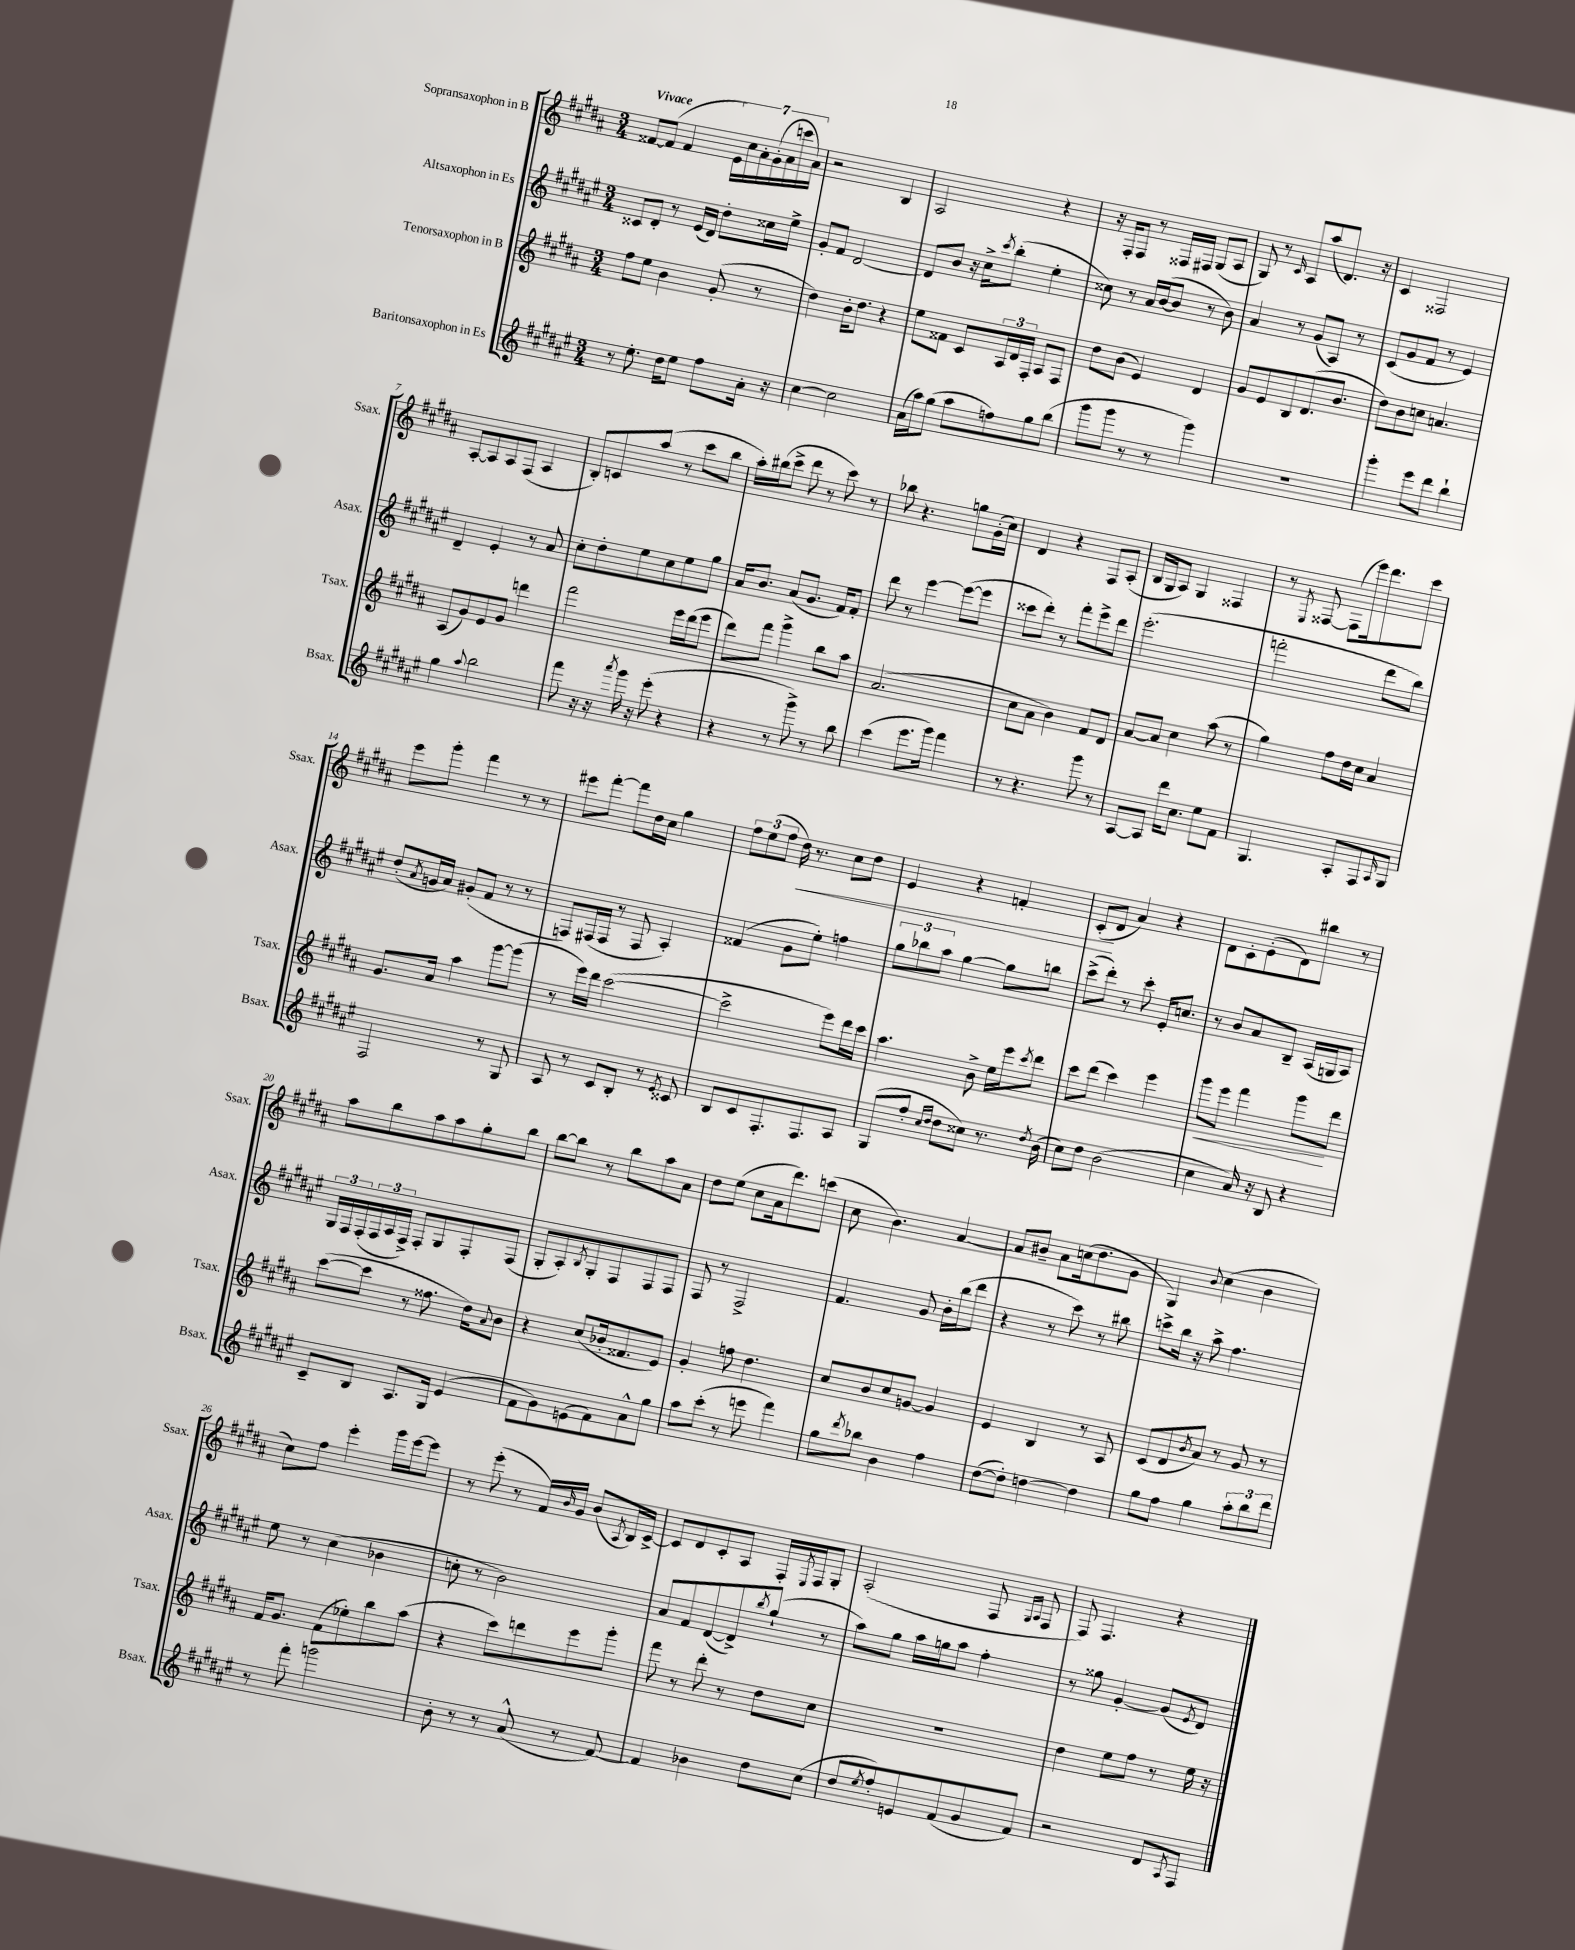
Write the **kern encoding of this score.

**kern	**kern	**kern	**kern
*staff4	*staff3	*staff2	*staff1
*clefG2	*clefG2	*clefG2	*clefG2
*k[f#c#g#d#a#e#]	*k[f#c#g#d#a#]	*k[f#c#g#d#a#e#]	*k[f#c#g#d#a#]
*M3/4	*M3/4	*M3/4	*M3/4
8r	8ff#	8c##	[8f##
8.ee#'	8ee	8d#'	(8f##]
.	4b	8r	4f##
16dd#	.	.	.
8ee#	.	(16e#	.
.	.	16d#)	.
8ff#	(8g#'	8dd#'	28e)
.	.	.	28cc#
.	.	.	28a#'
.	.	.	(28g#'
16a#'	8r	16cc##	.
.	.	.	28a#
.	.	.	28ccc
16r	.	16ee#^	.
.	.	.	28a#)
=	=	=	=
[4cc#	4dd#)	8g#'	2r
.	.	8f#	.
2cc#]	16b'	[2d#	.
.	8.dd#	.	.
.	4r	.	4B
=	=	=	=
(16a#	8ee	8d#]	2A#
16aa#)	.	.	.
(8gg#	8f##	8b	.
8aa#	8c#	16r	.
.	.	16cc#^	.
.	.	8qccc#	.
8ff)	24A#	(8bb'	.
.	24d#	.	.
.	24F#'	.	.
8gg#	8A#	4ee#'	4r
(8bb	8F#	.	.
=	=	=	=
8ggg#	8dd#	8cc##)	16r
.	.	.	16F#'
8ggg#	(8b	8r	8F#
8r	4e)	16a#	8r
.	.	([16b	.
8r	.	8b]	16F##
.	.	.	16F#
4ggg#)	4d#	8r	(8G#
.	.	8b)	8A#
=	=	=	=
2.r	8g#	4a#	8G#)
.	8e	.	8r
.	.	.	16qqc#
.	8B	8r	8A#
.	(8.d#	(8g#	(8aa#
.	.	8A#)	8.d#)
.	8.b	.	.
.	.	8r	.
.	.	.	16r
=	=	=	=
4ggg#'	8dd#)	(8c#	4c#
.	8b	8g#	.
8eee#	8cc	8f#	2F##
8ddd#	4.a	8r	.
4bb`	.	4e#)	.
=	=	=	=
4gg#	(8A#	4d#~	[8A#'
.	8g#)	.	8A#]
8qqaa#	.	.	.
2bb	8e	4e#'	8A#
.	8g#	.	(8F#
.	4ddd	8r	4A#
.	.	8a#	.
=	=	=	=
8fff#	2fff#	8cc#'	8B')
16r	.	8dd#'	8c
16r	.	.	.
8qaaa#	.	.	.
16ggg#	.	8ee#	(8aa#
16r	.	.	.
(8eee#'	.	8cc#	8r
4r	16eee	8ee#	8ccc#
.	(16ddd#	.	.
.	8eee	8gg#	8bb
=	=	=	=
4r	8ddd#)	16a#	16aa#')
.	.	8.b	(16bb#
.	8fff#	.	8ccc#^
8r	4ggg#^	(8a#	8ddd#
8ggg#^)	.	8.g#	8r
8r	8bb	.	8ccc#)
.	.	16f#)	.
8bb	8aa#	8f#'	8r
=	=	=	=
(4ccc#	(2.a#	8ddd#	8bb-
.	.	8r	4.r
8.eee#	.	[4eee#	.
16ggg#)	.	.	.
4fff#	.	(8eee#_	8gg
.	.	8eee#]	(16g#'
.	.	.	16cc#)
=	=	=	=
8r	8cc#	8ccc##	4d#
4.r	8a#	8ddd#')	.
.	4b)	8r	4r
.	.	8fff#'	.
8ggg#	8f#	8eee#^	8F#
8r	8d#	8ddd#	(8A#'
=	=	=	=
[8A#	[8a#	(2.eee#'	16B
.	.	.	16G#
8A#]	8a#]	.	8A#)
16ddd#	4cc#	.	4G#
8.cc#	.	.	.
8ee#	(8aa#	.	4F##
8f#	8r	.	.
=	=	=	=
4.G#	4gg#)	2fff'	8r
.	.	.	8qE
.	.	.	[8F##
.	8ff#	.	(8F##]
8A#'	16dd#	.	16eee)
.	16cc#	.	8.ddd#
8F#	4a#	8ddd#	.
16qqA#	.	.	.
8G#	.	8bb)	8ccc#
=	=	=	=
2F#	8.g#	(8dd#'	8eee
.	.	8qa#	.
.	.	16g	8ggg#'
.	16a#	16a#)	.
.	4aa#	(8g#'	4fff#
.	.	8f#	.
8r	[8ggg#	8r	8r
8G#	(8ggg#]	8r	8r
=	=	=	=
8A#	8r	8F)	8eee#
8r	16eee)	(16F#	[8fff#'
.	16ddd#	16F#	.
8c#	([2ccc#	8r	8fff#]
8B'	.	8F#	16dd#
.	.	.	16cc#
8r	.	4A#')	4gg#
8qe#	.	.	.
8c##	.	.	.
=	=	=	=
8B	2ccc#^]	(4f##	12ff#
.	.	.	(12ee
8c#	.	.	.
.	.	.	12ff#
8.F#'	.	8g#	16dd#)
.	.	.	8.r
.	.	8ee#')	.
8.F#	.	.	.
.	8eee)	4ff	8cc#
8A#	16ddd#	.	8dd#
.	16ccc#	.	.
=	=	=	=
(8G#	4.aa#	12gg#	4e
.	.	12bb-	.
8ff#'	.	.	.
.	.	12aa#	.
16qqcc#	.	.	.
16qqdd#	.	.	.
8dd#	.	[4gg#	4r
8cc##)	8b^	.	.
8.r	16ee	8gg#]	4f'
.	16eee	.	.
.	8qccc#	.	.
.	8ddd#	8bb	.
8qdd#	.	.	.
(16b	.	.	.
=	=	=	=
8cc#)	8ccc#	(8ccc#^	(8c#'
8dd#	(8ddd#	8ddd#')	8d#
(2b	4ccc#)	8r	4a#)
.	.	8ccc#'	.
.	4eee	16e#'	4r
.	.	8.cc	.
=	=	=	=
4cc#	8ggg#	8r	8d#
.	8eee	8b	8c#'
16a#)	4fff#	8a#	(8e'
16r	.	.	.
8B	.	8B~	8d#)
4r	8ggg#	(16A#	8bb#
.	.	16G	.
.	8ddd#	8A#)	8r
=	=	=	=
8c#~	([8ccc#	24G#	8aa#
.	.	24F#	.
.	.	(24F#'	.
8B	8ccc#]	24F#	8bb
.	.	24A#	.
.	.	24F#^)	.
8.A#	8r	8F#'	8aa#
.	8.ff##	8G#	8aa#
16G#	.	.	.
(4e#	.	8F#'	8gg#'
.	16dd#)	.	.
.	8qqa#	.	.
.	8b	(8F#	8bb
=	=	=	=
8f#	4r	8G#'	[8bb
8g#)	.	8A#')	8bb]
.	.	8qB	.
(8e	(8cc#	8G#'	8r
8f#)	16b-'	8F#	8bb
.	8.f##	.	.
8a#^^	.	8F#	8aa#
8gg#	8e)	8F#	8a#
=	=	=	=
8aa#	4g#'	8F#	8dd#
(8ccc#'	.	8r	(8ee
8r	8ff	2F#^	8cc#
8eee	4.dd#	.	16a#
.	.	.	8.ddd#)
4fff#)	.	.	.
.	.	.	(8ccc
=	=	=	=
8gg#	8cc#	4.f#	8cc#
8qddd#	.	.	.
8bb-	8b	.	4.b)
4b	8cc#	.	.
.	[8g	8g#	.
4ff#	4g]	16b'	[4a#
.	.	(16bb	.
.	.	8ddd#	.
=	=	=	=
([8dd#	4e	4r	8a#]
8dd#'])	.	.	8b#~
[4dd	4B	8r	8a#
.	.	8ccc#)	(16cc
.	.	.	8.dd#
4dd]	8r	8r	.
.	8A#	8bb#	8g#
=	=	=	=
8gg#	(8c#	8ccc^	4G#)
8ff#	8d#	16bb	.
.	.	16r	.
.	8qb	.	8qqb
4gg#	8a#)	8aa#^	(4cc#
.	8r	4.ff#	.
12aa#'	8g#	.	4b
12bb	.	.	.
.	8r	.	.
12ddd#	.	.	.
=	=	=	=
8r	16f#	8ee#	8cc#)
.	8.g#	.	.
8fff#'	.	8r	8ff#
2ggg	(8f#	(4cc#	4eee'
.	8ee-')	.	.
.	8bb	4b-	16ggg#
.	.	.	[16eee
.	(8aa#	.	8eee]
=	=	=	=
8b'	4r	8cc'	8r
8r	.	8r	(8eee'
8r	8ccc#)	2b)	8r
(8a#^^	8ddd	.	16f#)
.	.	.	16qqb
.	.	.	16g#
8r	8eee	.	(8b
.	.	.	8qA#
[8f#)	8ggg#'	.	16B)
.	.	.	[16c#^
=	=	=	=
4f#]	8fff#	8a#	8c#]
.	8r	8f#	8d#
4b-	8ddd#'	([8d#	8c#'
.	8r	8d#^])	8A#
.	.	8qbb	.
8dd#	8dd#	(8gg#`	16F#'
.	.	.	8qE
.	.	.	16F#
(8cc#	8cc#	8r	8G#'
=	=	=	=
8dd#	2.r	8aa#)	(2A#'
8qee#	.	.	.
8ff#')	.	8gg#	.
8e	.	16aa#	.
.	.	16gg	.
(8f#	.	8aa#	.
8g#	.	4ff#'	8F#
.	.	.	16qqG#
.	.	.	16qqA#
8f#)	.	.	8F#
=	=	=	=
2r	4dd#	8r	8F#)
.	.	8gg##	4.F#
.	8ee	[4g#'	.
.	8ff#	.	.
8d#	8r	(8g#]	4r
8qA#	.	8qe#	.
8F#	16ee	8d#)	.
.	16r	.	.
==	==	==	==
*-	*-	*-	*-
